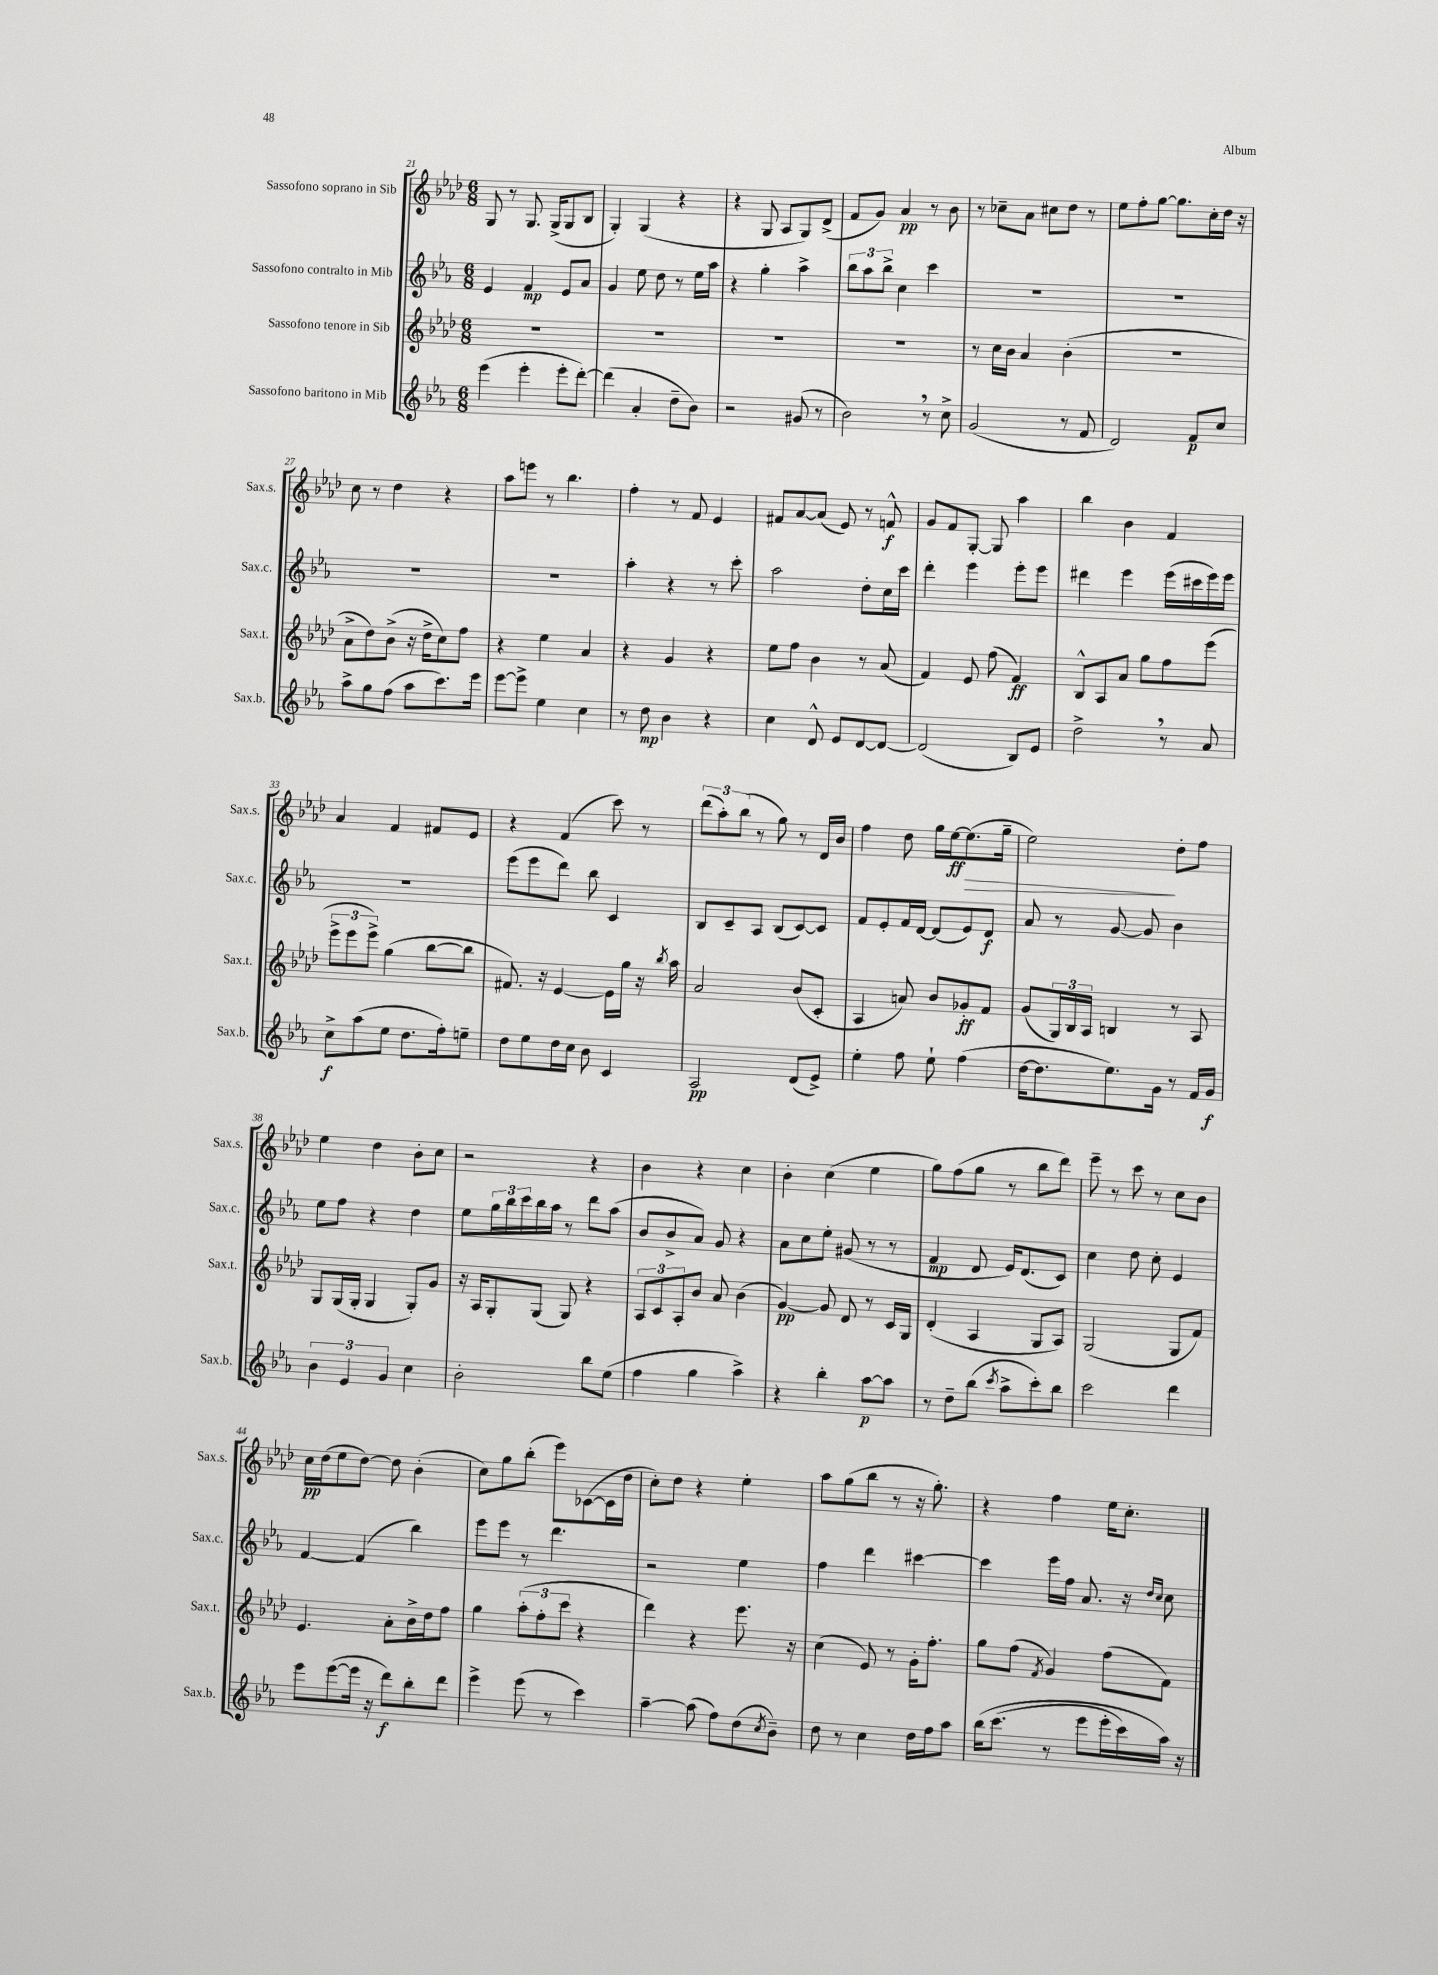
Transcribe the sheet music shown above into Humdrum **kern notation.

**kern	**kern	**kern	**kern
*staff4	*staff3	*staff2	*staff1
*clefG2	*clefG2	*clefG2	*clefG2
*k[b-e-a-]	*k[b-e-a-d-]	*k[b-e-a-]	*k[b-e-a-d-]
*M6/8	*M6/8	*M6/8	*M6/8
(4eee-	2.r	4e-	8G
.	.	.	8r
4eee-'	.	4f	8.G
.	.	.	(16G^
8eee-'	.	8e-	8G
[8ddd')	.	8a-	8B-
=	=	=	=
(4ddd]	2.r	4g	4G')
4a-'	.	8ee-	(4G
.	.	8dd	.
8dd~	.	8r	4r
8b-)	.	16ee-	.
.	.	16aa-	.
=	=	=	=
2r	2.r	4r	4r
.	.	4gg'	8G
.	.	.	8A-
(8g#	.	4aa-^	8G)
8r	.	.	(8d-^
=	=	=	=
2b-)	2.r	12bb-	8f
.	.	12aa-	.
.	.	.	8g)
.	.	12bb-^	.
.	.	4cc	4a-
8r	.	4ccc	8r
8cc^	.	.	8b-
=	=	=	=
(2g	8r	2.r	8r
.	16cc	.	8cc-~
.	16b-	.	.
.	4a-	.	8a-
.	.	.	8cc#
8r	(4b-'	.	8dd-
8f	.	.	8r
=	=	=	=
2d)	2.r	2.r	8ee-
.	.	.	8ff'
.	.	.	[8gg
.	.	.	8.gg]
8f	.	.	.
.	.	.	16cc'
8cc	.	.	16dd-
.	.	.	16r
=	=	=	=
8aa-^	8a-^	2.r	8cc
8gg	8dd-)	.	8r
(8ff	(8b-^	.	4dd-
8aa-	16r	.	.
.	16dd-^	.	.
8.ccc)	8cc)	.	4r
.	8ff	.	.
16eee-	.	.	.
=	=	=	=
[8eee-	4r	2.r	8aa-
8eee-^]	.	.	8eee
4ee-	4ee-	.	8r
.	.	.	4.bb-
4cc	4a-	.	.
=	=	=	=
8r	4r	4aa-'	4ff'
8dd	.	.	.
4b-	4g	4r	8r
.	.	.	8f
4r	4r	8r	4e-
.	.	8ccc'	.
=	=	=	=
4cc	8ee-	2aa-	8f#
.	8ff	.	[8a-
8d^^	4b-	.	(8a-]
8e-	.	.	8e-)
[8d	8r	8dd'	8r
8d_	(8a-	16cc	8f^^
.	.	16ccc	.
=	=	=	=
(2d]	4f)	4ddd'	8g
.	.	.	8f
.	8e-	4eee-	[8G'
.	(8ff	.	8G]
8B-)	4f)	8eee-'	4aa-
8e-	.	8eee-	.
=	=	=	=
2dd^	8B-^^	4ddd#	4bb-
.	8A-	.	.
.	8a-	4eee-	4b-
.	8gg	.	.
8r	8ff	(16eee-	4f
.	.	16ccc#	.
8a-	(8eee-	16eee-)	.
.	.	16eee-	.
=	=	=	=
8cc^	12eee-^	2.r	4a-
.	12eee-	.	.
(8aa-	.	.	.
.	12eee-^)	.	.
8ee-	(4gg	.	4f
8.dd	.	.	.
.	[8bb-	.	8f#
16ff')	.	.	.
8ee~	8bb-]	.	8e-
=	=	=	=
8dd	8.f#)	(8eee-	4r
8ee-	.	8eee-	.
.	16r	.	.
16dd	[4e-	8ddd)	(4f
16cc	.	.	.
8b-	.	8bb-	.
4c	16e-]	4c	8ccc)
.	16gg	.	.
.	16r	.	8r
.	8qbb-	.	.
.	16aa-	.	.
=	=	=	=
2A-	2a-	8B-	(12ddd-
.	.	.	12aa-')
.	.	8c~	.
.	.	.	(12bb-
.	.	8A-	8r
.	.	(8B-	8gg)
(8d	(8b-	[8c)	8r
8e-^)	8c'	8c]	16d-
.	.	.	16b-
=	=	=	=
4ee-'	4A-	8f	4ff
.	.	8e-'	.
8ff	8a)	16f	8dd-
.	.	[16d	.
8ee-`	8b-	(8d]	16gg
.	.	.	[16ee-
(4ff	8g-'	8e-)	(8.ee-]
.	8f	8d	.
.	.	.	16gg~
=	=	=	=
[16dd	(8g	8a-	2ee-)
8.dd]	.	.	.
.	24G)	8r	.
.	24B-	.	.
.	24A-	.	.
8.ee-)	4B	[8g	.
.	.	8g]	.
16g	.	.	.
8r	8r	4b-	8dd-'
16f	8A-	.	8ff
16g	.	.	.
=	=	=	=
6b-	8G	8ee-	4ee-
.	(16G	8ff	.
6e-	.	.	.
.	16G'	.	.
.	4G	4r	4dd-
6g	.	.	.
4cc	8G')	4dd	8b-'
.	8g	.	8cc
=	=	=	=
2b-'	16r	8ee-	2r
.	16A-	.	.
.	8G'	24gg	.
.	.	24bb-	.
.	.	24ccc	.
.	(8G	16bb-	.
.	.	16aa-	.
.	8G)	8r	.
8bb-	4r	8ddd	4r
(8ee-	.	(8aa-	.
=	=	=	=
4ff	12A-	8b-	4b-
.	12c	.	.
.	.	8b-^	.
.	12A-'	.	.
4gg	8b-	8a-)	4r
.	8a-	8g	.
4aa-^)	(4b-	4r	4cc
=	=	=	=
4r	[4g)	8a-	4b-'
.	.	8cc	.
4bb-'	8g]	8ee-'	(4cc
.	8d-	(8g#	.
[8aa-	8r	8r	4ee-
8aa-]	16c	8r	.
.	16G	.	.
=	=	=	=
8r	(4d-'	4f	8gg)
8dd~	.	.	(8ff
(8bb-	4A-	8d	8gg
8qccc	.	.	.
8aa-^	.	16e-)	8r
.	.	(8.d	.
8ccc')	8G	.	8bb-
8bb-	8A-)	8c)	8ddd-)
=	=	=	=
2ccc	(2G	4cc	8eee-~
.	.	.	8r
.	.	8dd	8ccc
.	.	8cc'	8r
4ddd	8G	4e-	8cc
.	8f)	.	8b-
=	=	=	=
8eee-	4.e-	[4f	16cc
.	.	.	(16dd-
([8eee-	.	.	8ee-
16eee-]	.	(4f]	[8dd-)
16r	.	.	.
8ddd)	8a-'	.	8dd-]
8bb-'	16b-^	4bb-)	(4b-'
.	16dd-	.	.
8ddd	8ff	.	.
=	=	=	=
4eee-^	4gg	8eee-	8cc)
.	.	8eee-	8gg
(8eee-	(12aa-'	8r	(8bb-'
.	12ff'	.	.
8r	.	4.ddd	8eee-)
.	12ccc	.	.
4ccc)	4r	.	([8c-
.	.	.	16c-]
.	.	.	16dd-
=	=	=	=
[4aa-~	4ddd-)	2r	8cc')
.	.	.	8dd-
(8aa-]	4r	.	4r
8ff)	.	.	.
(8dd	8.eee-	4ee-	4ee-'
8qcc	.	.	.
8b-~)	.	.	.
.	16r	.	.
=	=	=	=
8dd	(4cc	4ff	8aa-
8r	.	.	(8gg
4cc	8e-)	4ddd	8bb-
.	8r	.	8r
16dd	16g'	[4ccc#	16r
16ff	8.ff'	.	8.gg')
8aa-	.	.	.
=	=	=	=
&(16bb-	8gg	4ccc#]	4r
(8.ccc	.	.	.
.	(8ff	.	.
.	8qf	.	.
8r	4g)	16eee-	4ff
.	.	16ff	.
8eee-	.	8.a-	.
16eee-'	(8ff	.	16ee-
16ccc)	.	16r	8.cc'
.	.	16qqdd	.
.	.	16qqcc	.
16aa-&)	8f)	8cc	.
16r	.	.	.
==	==	==	==
*-	*-	*-	*-
